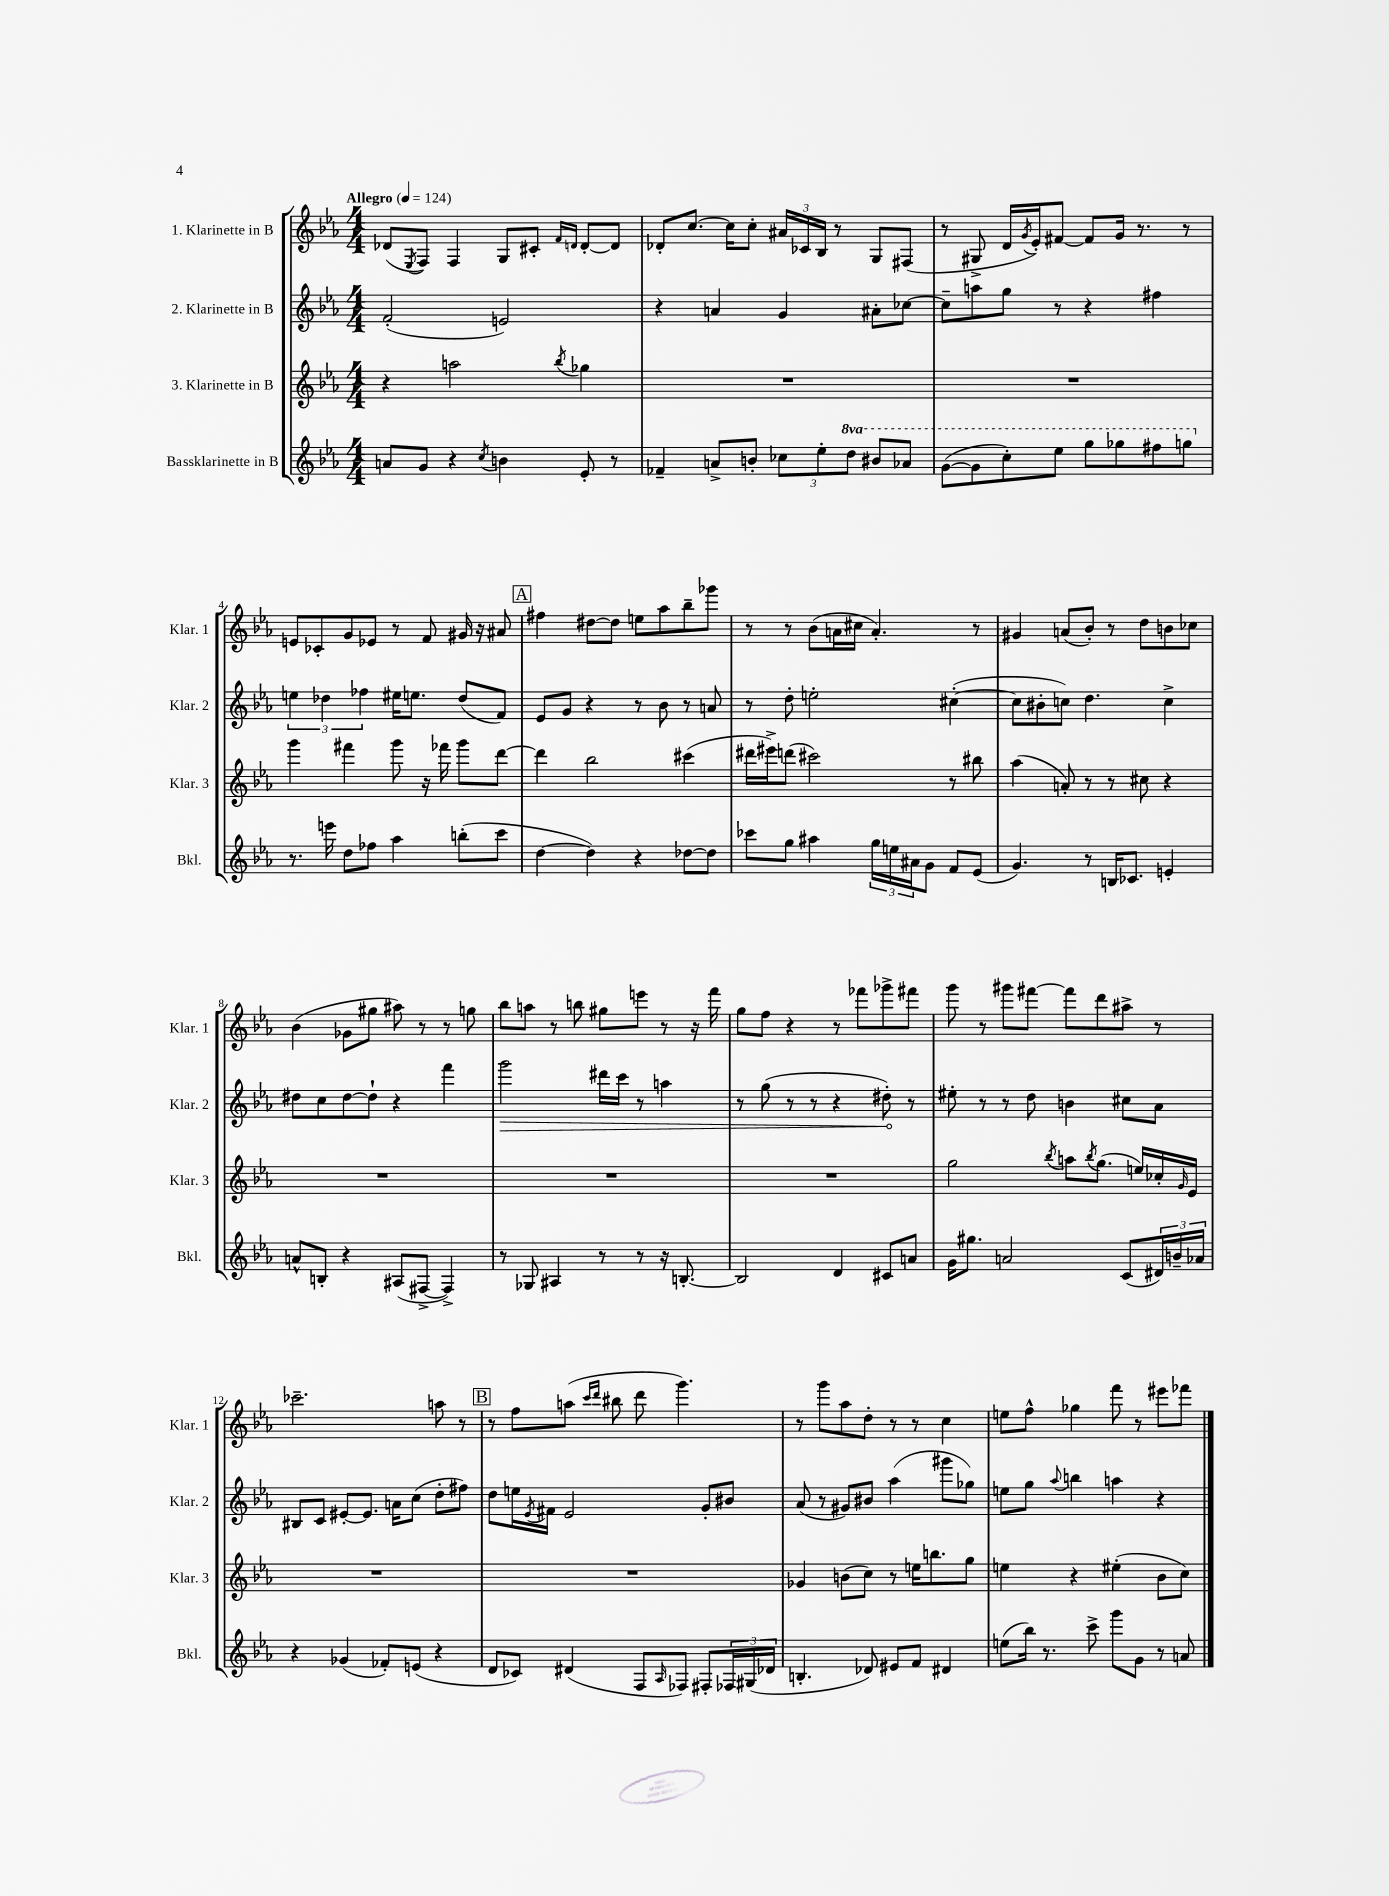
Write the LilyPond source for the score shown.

<<
\new StaffGroup <<
\new Staff = "s0" \with { instrumentName = "1. Klarinette in B" shortInstrumentName = "Klar. 1" } {
    \clef treble \key ees \major \numericTimeSignature \time 4/4 \tempo "Allegro" 4 = 124
    des'8( \acciaccatura { ees8 } f8) f4 g8 cis'8-. \grace { f'16 d'16 } d'8~-. d'8 |
    des'8-. c''8.~ c''16 c''8-. \tuplet 3/2 { ais'16 ces'16 bes16 } r8 g8 fis8( |
    r8 gis8-> d'16 \acciaccatura { g'8 } ees'16-.) fis'8~ fis'8 g'16 r8. r8 |
    e'8 ces'8-. g'8 ees'8 r8 f'8 gis'16 r16 ais'8 |
    \mark \markup { \box "A" } fis''4 dis''8~ dis''8 e''8 aes''8 bes''8-- ges'''8 |
    r8 r8 bes'8( a'16 cis''16 a'4.-.) r8 |
    gis'4 a'8( bes'8-.) r8 d''8 b'8 ces''8 |
    bes'4( ges'8 gis''8 ais''8) r8 r8 g''8 |
    bes''8 a''8 r8 b''8 gis''8 e'''8 r8 r16 f'''16 |
    g''8 f''8 r4 r8 fes'''8 ges'''8-> fis'''8 |
    g'''8 r8 gis'''8 fis'''8~ fis'''8 d'''8 ais''8-> r8 |
    ces'''2.-- a''8 r8 |
    \mark \markup { \box "B" } r8 f''8 a''8( \grace { c'''16 d'''16 } bis''8 d'''8 g'''4.) |
    r8 g'''8 aes''8 d''8-. r8 r8 c''4 |
    e''8 f''8-^ ges''4 f'''8 r8 eis'''8 fes'''8 \bar "|." |
}
\new Staff = "s1" \with { instrumentName = "2. Klarinette in B" shortInstrumentName = "Klar. 2" } {
    \clef treble \key ees \major \numericTimeSignature \time 4/4
    f'2-.( e'2) |
    r4 a'4 g'4 ais'8-. ces''8~ |
    ces''8-- a''8 g''8 r8 r4 fis''4 |
    \tuplet 3/2 { e''4 des''4 fes''4 } eis''16 e''8. des''8( f'8) |
    \mark \markup { \box "A" } ees'8 g'8 r4 r8 bes'8 r8 a'8 |
    r8 d''8-. e''2-. cis''4~-.( |
    cis''8 bis'8-. c''8) d''4. c''4-> |
    dis''8 c''8 dis''8~ dis''8-! r4 f'''4 |
    \once \override Hairpin.circled-tip = ##t g'''2\> dis'''16 c'''16 r8 a''4 |
    r8 g''8( r8 r8 r4 dis''8-.\!) r8 |
    eis''8-. r8 r8 d''8 b'4 cis''8 aes'8 |
    bis8 c'8 eis'8~-. eis'8. a'16 c''8( d''8-. fis''8) |
    \mark \markup { \box "B" } d''8 e''16 \acciaccatura { ees'8 } fis'16 ees'2 g'8-. bis'8 |
    aes'8( r8 gis'8) bis'8 aes''4( gis'''8 ges''8) |
    e''8 g''8 \appoggiatura { aes''8 } b''4 a''4 r4 \bar "|." |
}
\new Staff = "s2" \with { instrumentName = "3. Klarinette in B" shortInstrumentName = "Klar. 3" } {
    \clef treble \key ees \major \numericTimeSignature \time 4/4
    r4 a''2 \acciaccatura { bes''8 } ges''4 |
    R1 |
    R1 |
    g'''4 fis'''4 g'''8 r16 fes'''16 g'''8 d'''8~ |
    \mark \markup { \box "A" } d'''4 bes''2 cis'''4( |
    dis'''16 eis'''16->) d'''8( cis'''2) r8 bis''8 |
    aes''4( a'8-.) r8 r8 cis''8 r4 |
    R1 |
    R1 |
    R1 |
    g''2 \acciaccatura { bes''8 } a''8 \acciaccatura { bes''8 } g''8.( e''16) ces''16-. \grace { g'16 } ees'16 |
    R1 |
    \mark \markup { \box "B" } R1 |
    ges'4 b'8( c''8) r8 e''16 b''8. g''8 |
    e''4 r4 eis''4-.( bes'8 c''8) \bar "|." |
}
\new Staff = "s3" \with { instrumentName = "Bassklarinette in B" shortInstrumentName = "Bkl." } {
    \clef treble \key ees \major \numericTimeSignature \time 4/4 \set Staff.ottavationMarkups = #ottavation-simple-ordinals
    a'8 g'8 r4 \acciaccatura { c''8 } b'4 ees'8-. r8 |
    fes'4-- a'8-> b'8-. \tuplet 3/2 { ces''8 ees''8-. \ottava #1 d'''8 } bis''8 aes''!8 |
    g''8~( g''8 c'''8-.) ees'''8 g'''8 ges'''8 fis'''8 g'''8 \ottava #0 |
    r8. e'''16 d''8 fes''8 aes''4 b''8-.( c'''8 |
    \mark \markup { \box "A" } d''4~ d''4) r4 des''8~ des''8 |
    ces'''8 g''8 ais''4 \tuplet 3/2 { g''16 e''16 ais'16 } g'8 f'8 ees'8( |
    g'4.) r8 b16 ces'8. e'4-. |
    a'8-^ b8-. r4 ais8( fis8~-> fis4->) |
    r8 ges8 ais4 r8 r8 r16 b8.~-. |
    b2 d'4 cis'8 a'8 |
    g'16 gis''8. a'2 c'8( \tuplet 3/2 { dis'16) b'16-- aes'16 } |
    r4 ges'4( fes'8-.) e'8( r4 |
    \mark \markup { \box "B" } d'8 ces'8) dis'4( f8 \grace { aes16 } fes8) fis8-. \tuplet 3/2 { fes16 gis16( des'16 } |
    b4.-. des'8) eis'8 f'8 dis'4 |
    e''8( bes''16) r8. c'''8-> g'''8 g'8 r8 a'8 \bar "|." |
}
>>
>>
